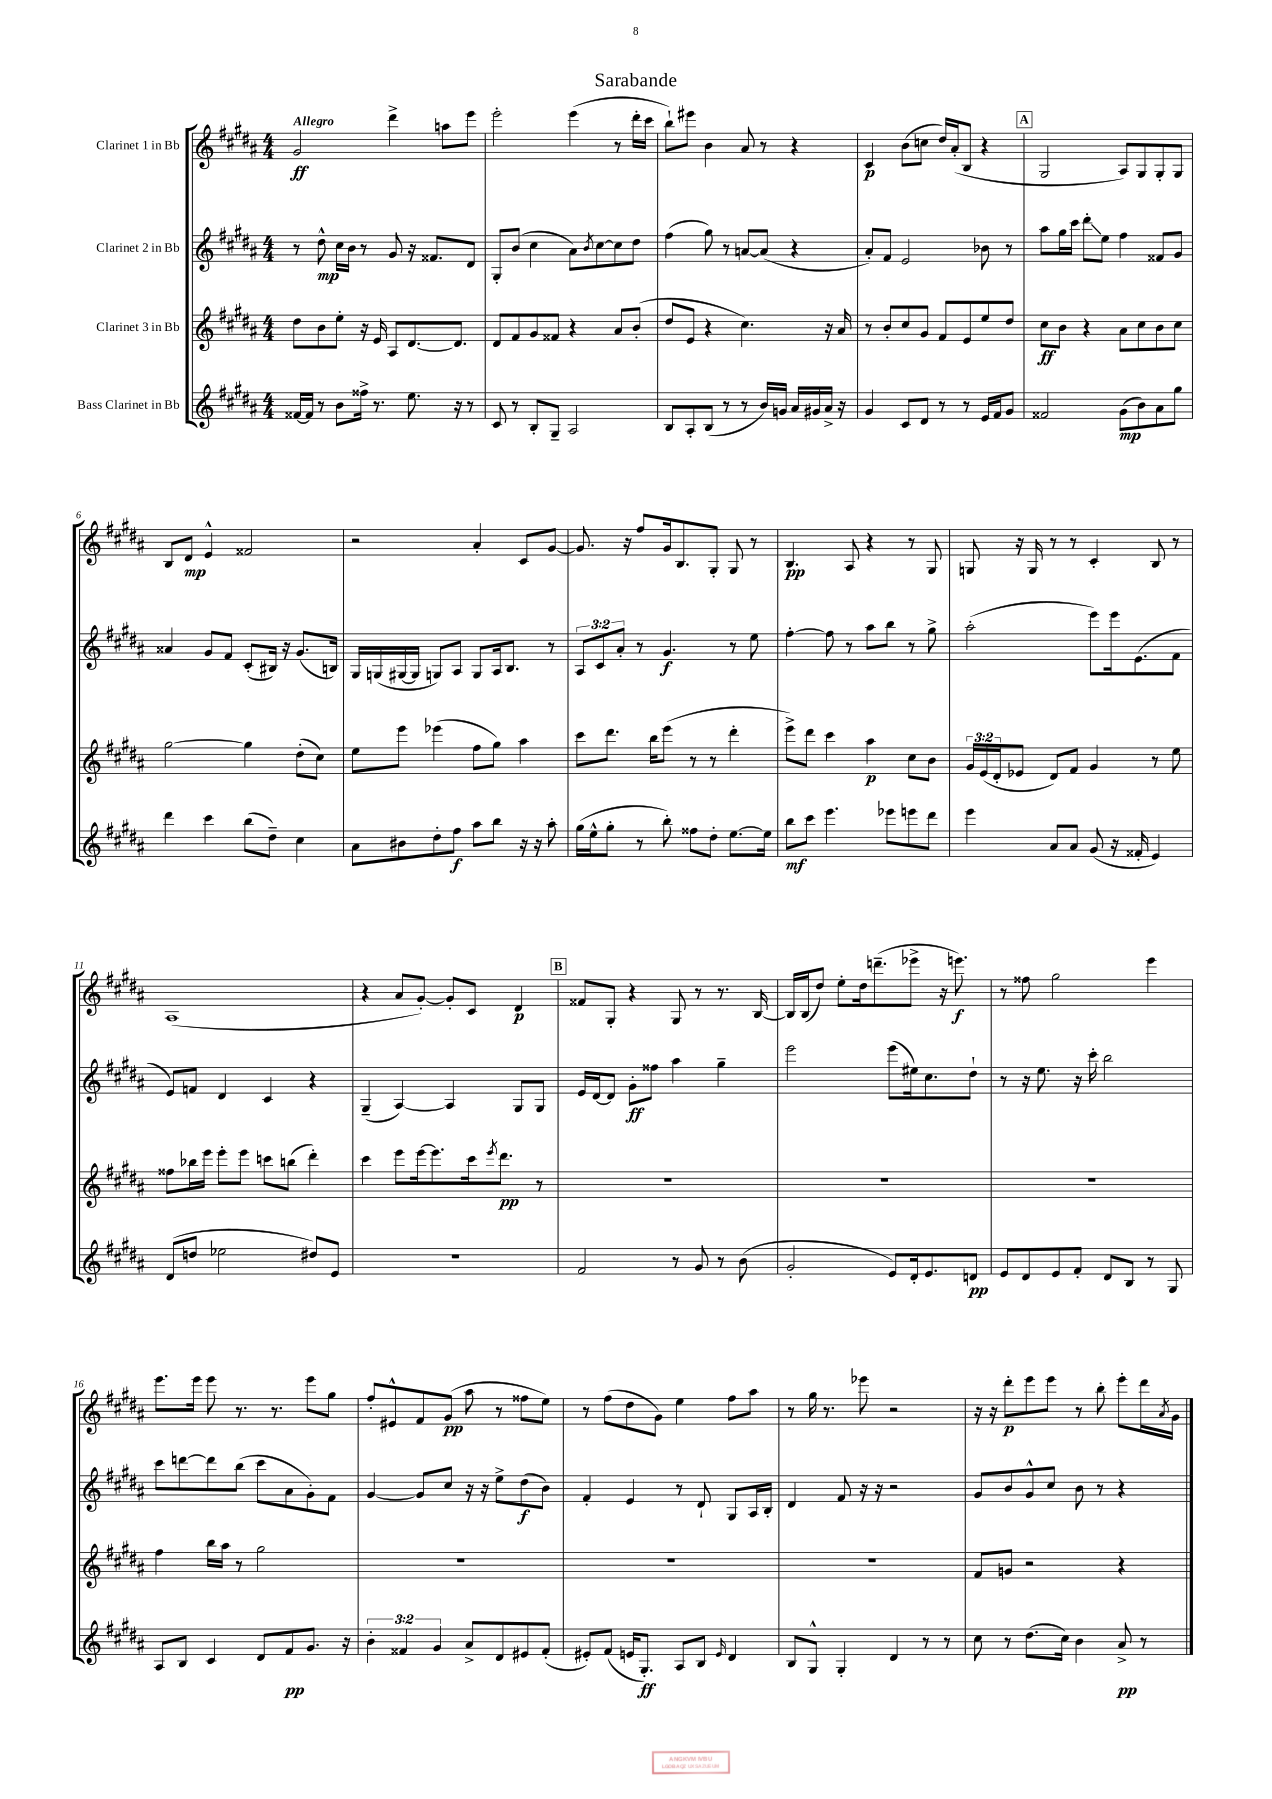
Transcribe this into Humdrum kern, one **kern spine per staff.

**kern	**kern	**kern	**kern
*staff4	*staff3	*staff2	*staff1
*clefG2	*clefG2	*clefG2	*clefG2
*k[f#c#g#d#a#]	*k[f#c#g#d#a#]	*k[f#c#g#d#a#]	*k[f#c#g#d#a#]
*M4/4	*M4/4	*M4/4	*M4/4
[16f##	8dd#	8r	2g#
16f##]	.	.	.
8r	8b	8dd#^^	.
8b	8ee'	16cc#	.
.	.	16b	.
16ff##^	16r	8r	.
8.r	16e	.	.
.	8A#	8g#	4ddd#^
8.ee	[8.d#	16r	.
.	.	8.f##	.
.	.	.	8aa
16r	8.d#]	.	.
8r	.	8d#	8eee
=	=	=	=
8c#	8d#	8G#'	2eee'
8r	8f#	(8b	.
8B'	8g#	4cc#	.
8G#~	8f##	.	.
2A#	4r	8a#)	(4eee
.	.	8qb	.
.	.	[8cc#	.
.	8a#	8cc#]	8r
.	(8b'	8dd#	16ddd#'
.	.	.	16ccc#
=	=	=	=
8B	8dd#	(4ff#	8bb`)
8A#'	8e	.	8eee#
(8B	4r	8gg#)	4b
8r	.	8r	.
8r	4.cc#)	[8a	8a#
16b)	.	(8a]	8r
16g	.	.	.
16a#	.	4r	4r
16g#	.	.	.
16a#^	16r	.	.
16r	16a#	.	.
=	=	=	=
4g#	8r	8a#')	4c#
.	8b'	8f#	.
8c#	8cc#	2e	(8b
8d#	8g#	.	8cc
8r	8f#	.	16dd#)
.	.	.	(16a#'
8r	8e	.	8B
16e	8ee	8b-	4r
16f#	.	.	.
8g#	8dd#	8r	.
=	=	=	=
2f##	8cc#	8aa#	2G#
.	8b	16gg#	.
.	.	16ccc#	.
.	4r	8ddd#'	.
.	.	8ee	.
(8g#	8a#	4ff#	8A#)
8b)	8cc#	.	8G#
8a#	8b	8f##	8G#'
8gg#	8cc#	8g#	8G#
=	=	=	=
4ddd#	[2gg#	4a##	8B
.	.	.	8d#
4ccc#	.	8g#	4e^^
.	.	8f#	.
(8bb	4gg#]	(8c#'	2f##
8dd#~)	.	16B#)	.
.	.	16r	.
4cc#	(8dd#'	(8.g#	.
.	8cc#)	.	.
.	.	16B)	.
=	=	=	=
8a#	8ee	16G#	2r
.	.	(16G	.
8b#	8eee	[16G#	.
.	.	16G#]	.
8dd#'	(4eee-	8G)	.
8ff#	.	8A#	.
8aa#	8ff#	8G	4a#'
8bb	8gg#)	16A#	.
.	.	8.B	.
16r	4aa#	.	8c#
16r	.	.	.
8aa#'	.	8r	[8g#
=	=	=	=
(16gg#	8ccc#	12A#	8.g#]
16ee^^	.	.	.
.	.	12c#	.
8gg#'	8.ddd#	.	.
.	.	12a#'	.
.	.	.	16r
8r	.	8r	8ff#
.	16bb	.	.
8bb')	(8eee	4.g#	16g#
.	.	.	8.B
8ff##	8r	.	.
8dd#'	8r	.	8G#'
[8.ee	4ddd#'	8r	8G#
.	.	8ee	8r
16ee]	.	.	.
=	=	=	=
8bb	8eee^)	[4ff#'	4.B
8ccc#	8ddd#	.	.
4.eee	4ccc#	8ff#]	.
.	.	8r	8A#
.	4aa#	8aa#	4r
8eee-	.	8bb	.
8eee	8cc#	8r	8r
8ddd#	8b	8gg#^	8G#
=	=	=	=
4eee	24g#	(2aa#'	8G
.	(24e	.	.
.	24d#'	.	.
.	8e-	.	16r
.	.	.	16G
8a#	8d#)	.	8r
8a#	8f#	.	8r
(8g#	4g#	8eee)	4c#'
16r	.	16eee	.
16f##'	.	(8.e	.
4e)	8r	.	8B
.	8ee	8f#	8r
=	=	=	=
(8d#	8ff##	8e)	(1A#
8dd	16bb-	8f	.
.	16eee	.	.
2ee-	8eee'	4d#	.
.	8eee	.	.
.	8ccc	4c#	.
.	(8bb	.	.
8dd#)	4ddd#')	4r	.
8e	.	.	.
=	=	=	=
1r	4ccc#	(4G#~	4r
.	8eee	[4A#)	8a#
.	[16eee	.	[8g#')
.	8.eee]	.	.
.	.	4A#]	8g#']
.	16ccc#	.	8c#
.	8qeee	.	.
.	8.ddd#	.	.
.	.	8G#	4d#
.	8r	8G#	.
=	=	=	=
2f#	1r	16e	8f##
.	.	[16d#	.
.	.	8d#]	8G#'
.	.	8g#'	4r
.	.	8ff##	.
8r	.	4aa#	8G#
8g#	.	.	8r
8r	.	4gg#~	8.r
(8b	.	.	.
.	.	.	[16B
=	=	=	=
2g#'	1r	2eee	16B]
.	.	.	(16B
.	.	.	8dd#)
.	.	.	8ee'
.	.	.	16dd#
.	.	.	(8.ddd~
8e)	.	(8eee	.
16d#'	.	16ee#)	8eee-^
8.e	.	8.cc#	.
.	.	.	16r
.	.	.	8.eee)
8d	.	8dd#`	.
=	=	=	=
8e	1r	8r	8r
8d#	.	16r	8ff##
.	.	8.ee	.
8e	.	.	2gg#
8f#'	.	16r	.
.	.	16ccc#'	.
8d#	.	2bb	.
8B	.	.	.
8r	.	.	4eee
8G#	.	.	.
=	=	=	=
8A#	4ff#	8ccc#	8.eee
8B	.	[8ddd	.
.	.	.	16eee
4c#	16bb	8ddd]	8eee
.	16aa#	.	.
.	8r	(8bb	8.r
8d#	2gg#	8ccc#	.
.	.	.	8.r
8f#	.	8a#	.
8.g#	.	8g#')	8eee
.	.	8f#	8gg#
16r	.	.	.
=	=	=	=
6b'	1r	[4g#	8ff#'
.	.	.	8e#^^
6f##	.	.	.
.	.	8g#]	8f#
6g#	.	.	.
.	.	8cc#	(8g#
8a#^	.	16r	8aa#
.	.	16r	.
8d#	.	8ee^	8r
8e#	.	(8dd#	8ff##
(8f##'	.	8b)	8ee)
=	=	=	=
8e#')	1r	4f#'	8r
(8f#	.	.	(8ff#
16e	.	4e	8dd#
8.G#')	.	.	.
.	.	.	8g#)
8A#	.	8r	4ee
8B	.	8d#`	.
16qqe	.	.	.
4d#	.	8G#	8ff#
.	.	16A#	8aa#
.	.	16B'	.
=	=	=	=
8B	1r	4d#	8r
8G#^^	.	.	16gg#
.	.	.	8.r
4G#'	.	8f#	.
.	.	16r	8eee-
.	.	16r	.
4d#	.	2r	2r
8r	.	.	.
8r	.	.	.
=	=	=	=
8cc#	8f#	8g#	16r
.	.	.	16r
8r	8g	8b	8ddd#'
(8.dd#	2r	8g#^^	8eee
.	.	8cc#	8eee
16cc#)	.	.	.
4b	.	8b	8r
.	.	8r	8bb'
8a#^	4r	4r	8eee'
8r	.	.	16ddd#
.	.	.	8qa#
.	.	.	16g#
==	==	==	==
*-	*-	*-	*-
